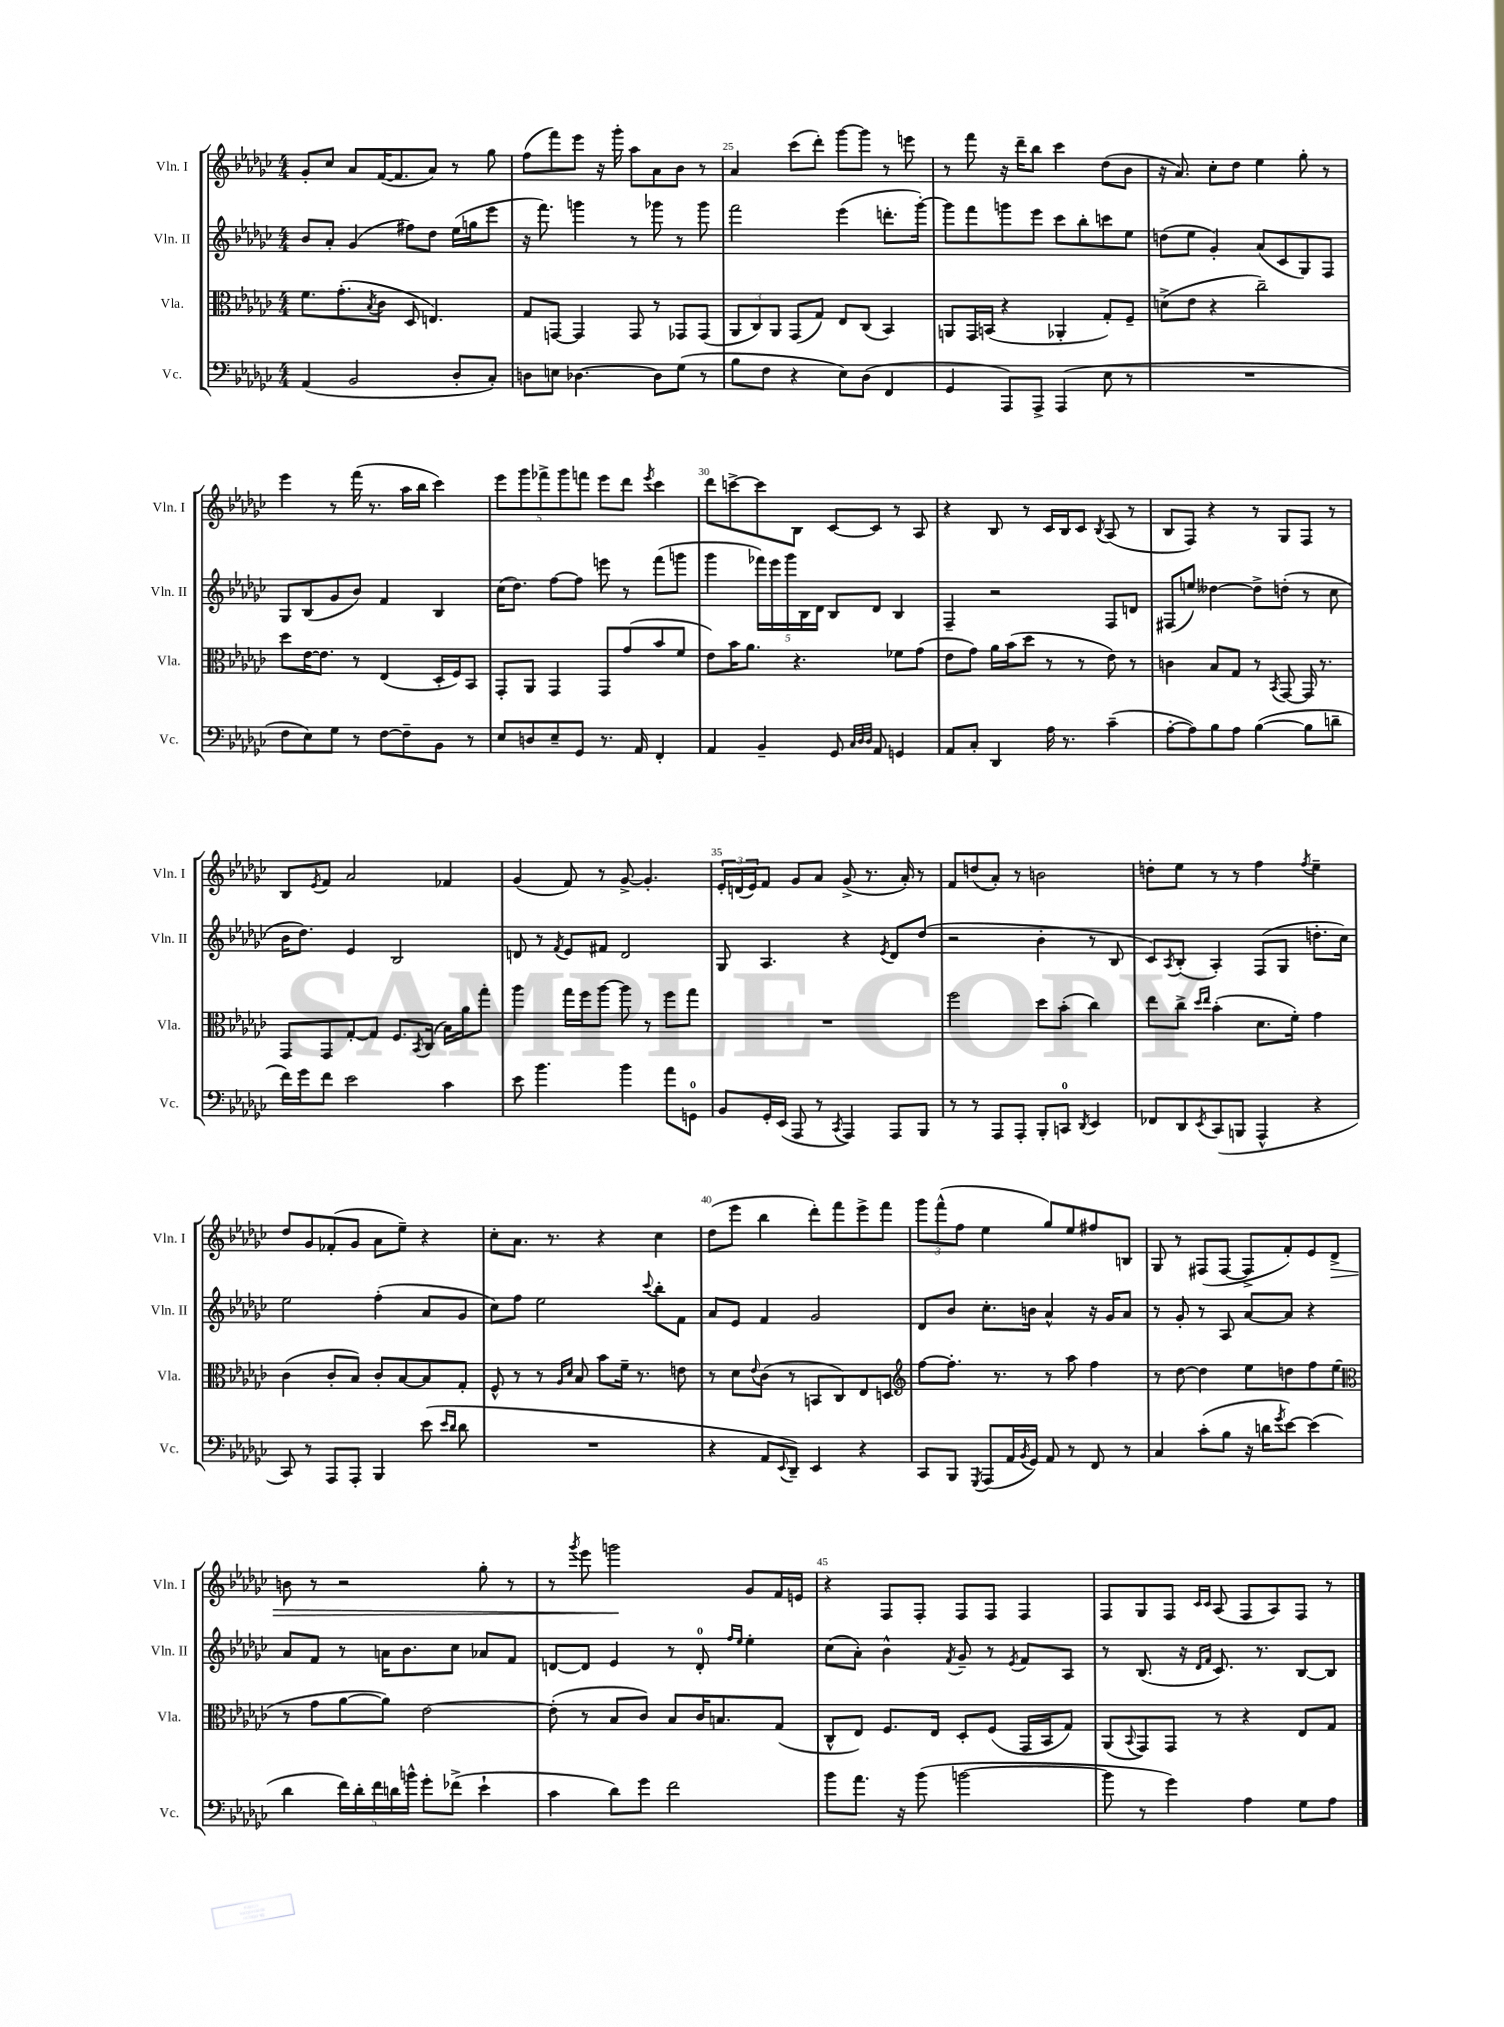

**kern	**kern	**kern	**kern
*staff4	*staff3	*staff2	*staff1
*clefF4	*clefC3	*clefG2	*clefG2
*k[b-e-a-d-g-c-]	*k[b-e-a-d-g-c-]	*k[b-e-a-d-g-c-]	*k[b-e-a-d-g-c-]
*M4/4	*M4/4	*M4/4	*M4/4
(4AA-	8.f	8b-	8g-'
.	.	8a-'	8cc-
.	(8.g-'	.	.
2BB-	.	(4g-	8a-
.	8qB-	.	.
.	8c-	.	([16f
.	.	.	8.f]
.	8D-	8ff#)	.
.	4.E)	8dd-	8a-)
8D-'	.	(16ee-	8r
.	.	16gg	.
8C-')	.	8eee-	8gg-
=	=	=	=
8D	8G-	16r	(8ff
.	.	8.fff)	.
8E	[8GG	.	8fff)
[4.D-	4GG]	4ggg	8eee-
.	.	.	16r
.	.	.	16ggg-'
.	8GG	8r	8aa-
8D-]	8r	8ggg-	8a-
(8G-	8GG-	8r	8b-
8r	(8GG-	8ggg-	8r
=	=	=	=
8B-	12AA-	2fff	4a-
.	12C-)	.	.
8F	.	.	.
.	12AA-	.	.
4r	(8GG-	.	(8ccc-
.	8G-)	.	8ddd-')
8E-)	8E-	(4eee-	[8ggg-
(8D-	(8C-	.	8ggg-]
4FF	4BB-)	8.ddd'	8r
.	.	.	8eee
.	.	[16ggg-')	.
=	=	=	=
4GG-	8AA	8ggg-]	8r
.	16GG-	8fff	8fff
.	(16BB	.	.
8AAA-)	4r	8ggg	16r
.	.	.	16ddd-~
8AAA-^	.	8eee-	8bb-
(4AAA-	4AA-'	8ccc-	4ccc-
.	.	8bb-'	.
8E-	8G-')	8ccc	(8dd-
8r	8F~	8ee-	8b-
=	=	=	=
1r	(8d^	(8dd	16r
.	.	.	8.a-)
.	8e-	8ee-	.
.	4r	4g-')	8cc-'
.	.	.	8dd-
.	2cc-~)	(8a-	4ee-
.	.	8c-	.
.	.	8G-)	8gg-'
.	.	8F	8r
=	=	=	=
8F	8dd-	8G-	4eee-
8E-)	[16e-	(8B-	.
.	8.e-]	.	.
8G-	.	8g-	8r
8r	8r	8b-)	(16fff
.	.	.	8.r
[8F	(4E-	4f	.
8F~]	.	.	16aa-
.	.	.	16bb-
8BB-	16D-'	4B-	4ccc-)
.	16F)	.	.
8r	8BB-	.	.
=	=	=	=
8E-	8GG-'	(16cc-	10eee-
.	.	8.dd-)	.
.	.	.	10ggg-
8D	8AA-	.	.
.	.	.	10fff-^
8E-~	4GG-	[8ff	.
.	.	.	10ggg-
8GG-	.	8ff]	.
.	.	.	10fff
8.r	8GG-	8eee	8eee-
.	(8g-	8r	8ddd-
16AA-	.	.	.
.	.	.	8qeee-
4FF'	8b-	(8fff	4ccc-
.	8f	8ggg	.
=	=	=	=
4AA-	8e-)	4ggg-	8ddd-
.	16b-	.	[8ccc^
.	8.a-	.	.
4BB-~	.	20fff-)	8ccc]
.	.	20eee-	.
.	.	20ggg-	.
.	4.r	.	8B-
.	.	20B-	.
.	.	20d-	.
8GG-	.	8B-	[8c-
32qqC-	.	.	.
32qqD-	.	.	.
32qqD-	.	.	.
8AA-	.	8d-	8c-]
4GG	8f-	4B-	8r
.	(8g-	.	8A-
=	=	=	=
8AA-	8e-	4F~	4r
8C-'	8g-)	.	.
4DD-	16a-	2r	8B-
.	(16b-	.	.
.	8dd-	.	8r
16A-	8r	.	16c-
8.r	.	.	16B-
.	8r	.	8c-
.	.	.	8qB-
(4c-~	8e-)	8F	(8A-
.	8r	8d	8r
=	=	=	=
[8A-'	4c	(8F#	8B-
8A-])	.	8ee)	8F)
8B-	8B-	[4dd--	4r
8A-	8G-	.	.
([4B-	8r	8dd--^]	8r
.	8qBB-	.	.
.	[8GG-	(8dd'	8G-
8B-]	16GG-]	8r	8F
.	8.r	.	.
8d~	.	8cc-	8r
=	=	=	=
16f)	8GG-	16b-	8B-
16g-	.	8.dd-)	.
.	.	.	8qe-
8f	8GG-	.	8f
2e-	[8G-'	4e-	2a-
.	8G-]	.	.
.	8.F	2B-	.
.	8qBB-	.	.
.	(16C-	.	.
4c-	16B-)	.	4f-
.	16a-	.	.
.	8gg-'	.	.
=	=	=	=
8e-	4aa-	8d	(4g-
4.b-	.	8r	.
.	.	8qf	.
.	16gg-	8e-	8f)
.	16ff	.	.
.	[8aa-	8f#	8r
4b-	8aa-]	2d	[8g-^
.	8r	.	4.g-']
8a-	8ff	.	.
8GG	8gg-	.	.
=	=	=	=
8BB-	1r	8G-	24e-'
.	.	.	(24d
.	.	.	24e-)
16GG-'	.	4.A-	8f
(16EE-	.	.	.
8AAA-	.	.	8g-
8r	.	.	8a-
8qCC-	.	.	.
4AAA-)	.	4r	(8g-^
.	.	.	8.r
.	.	8qe-	.
8AAA-	.	8d-	.
.	.	.	16a-')
8BBB-	.	(8dd-	8r
=	=	=	=
8r	2ff	2r	8f
8r	.	.	(8dd
8AAA-	.	.	8a-')
8AAA-'	.	.	8r
8BBB-'	8dd-	4b-'	2b
8CC	(8b-'	.	.
8qDD-	.	.	.
4EE-	4cc-)	8r	.
.	.	8B-	.
=	=	=	=
8FF-	8ee-	8c-)	8dd'
.	.	8qA-	.
8DD-	8cc-^	(8B-'	8ee-
.	16qqdd-	.	.
8qEE-	16qqee-	.	.
(8CC-	(4b-'	4A-')	8r
8BBB	.	.	8r
4AAA-^^	8.d-	(8F	4ff
.	.	8G-	.
.	16f')	.	.
.	.	.	8qff
4r	4g-	8.dd'	4ee-~
.	.	16cc-)	.
=	=	=	=
8CC-)	(4c-	2ee-	8dd-
8r	.	.	8g-
8AAA-	8c-'	.	(8f-'
8AAA-'	8B-)	.	8g-
4BBB-	8c-'	(4ff'	8a-
.	[8B-	.	8ee-~)
(8e-	8B-]	8a-	4r
16qqe-	.	.	.
16qqd-	.	.	.
8d-	8G-'	8g-	.
=	=	=	=
1r	8F^^	8cc-)	8cc-'
.	8r	8ff	8.a-
.	8r	2ee-	.
.	.	.	8.r
.	16qqA-	.	.
.	16qqd-	.	.
.	8B-	.	.
.	8b-	.	4r
.	16f~	.	.
.	8.r	.	.
.	.	8qqccc-	.
.	.	8bb-'	4cc-
.	8e	8f	.
=	=	=	=
4r	8r	8a-	(8dd-
.	8d-	8e-	8eee-
.	8qqe-	.	.
8AA-	(8c-	4f	4bb-
8qqEE-	.	.	.
8DD-~)	8r	.	.
4EE-	8BB	2g-	8ddd-')
.	8C-)	.	8fff
4r	8E-	.	8eee-^
.	8D	.	8fff
=	=	=	=
*	*clefG2	*	*
8CC-	[8ff	8d-	12ggg-
.	.	.	(12fff^^
8BBB-	8.ff']	8b-	.
.	.	.	12ff
8qGGG-	.	.	.
(8AAA-	.	8.cc-'	4ee-
.	8.r	.	.
16AA-	.	.	.
8qBB-	.	.	.
16GG-)	.	16b	.
8AA-	8r	4a-^^	8gg-)
8r	8aa-	.	8ee-
8FF	4ff	16r	8ff#
.	.	16g-	.
8r	.	8a-	8B
=	=	=	=
4C-	8r	8r	8G-
.	[8dd-	8g-'	8r
(8c-'	4dd-]	8r	(8F#
8B-	.	8A-	[8F#
16r	8ee-	[8a-	8F#^]
16d	.	.	.
8qg-	.	.	.
[8e-)	8dd	8a-]	8f')
(4e-]	8ff	4r	8e-
.	(8ee-	.	8d-^
=	=	=	=
*	*clefC3	*	*
4d-	8r	8a-	8b
.	8g-	8f	8r
20f)	[8a-	8r	2r
20d-'	.	.	.
20f	.	.	.
.	8a-])	16a	.
20d	.	.	.
.	.	8.b-	.
20b^^	.	.	.
8g-'	[2e-	.	.
(8f-^	.	8cc-	.
4e-`	.	8a-	8gg-'
.	.	8f	8r
=	=	=	=
4c-	(8e-']	[8d	8r
.	.	.	8qggg-
.	8r	8d]	8eee-
8d-)	8B-	4e-	2ggg
8g-	8c-)	.	.
2f	8B-	8r	.
.	16c-	8d'	.
.	8.B	.	.
.	.	16qqff	.
.	.	16qqee-	.
.	.	4ee-'	8g-
.	(8G-	.	16f
.	.	.	16e
=	=	=	=
8b-	8C-^^	(8cc-	4r
8.a-	8E-)	8a-')	.
.	8.F	4b-^^	8F
16r	.	.	.
(8b-	.	.	8F'
.	16E-	.	.
.	.	8qf	.
[2b	8D-'	8g-~	8F
.	(8F	8r	8F
.	.	8qe-	.
.	16GG-	8f	4F
.	16BB-	.	.
.	8G-)	8A-	.
=	=	=	=
8b]	(8AA-	8r	8F
.	8qqBB-	.	.
8r	8GG-)	(8.B-	8G-
4g-)	8GG-	.	8F
.	.	16r	.
.	.	16qqd-	16qqc-
.	.	16qqf	16qqc-
.	8r	8.c-)	(8A-
4A-	4r	.	8F
.	.	8.r	.
.	.	.	8A-)
8G-	8E-	[8B-	8F
8A-	8G-	8B-]	8r
==	==	==	==
*-	*-	*-	*-
